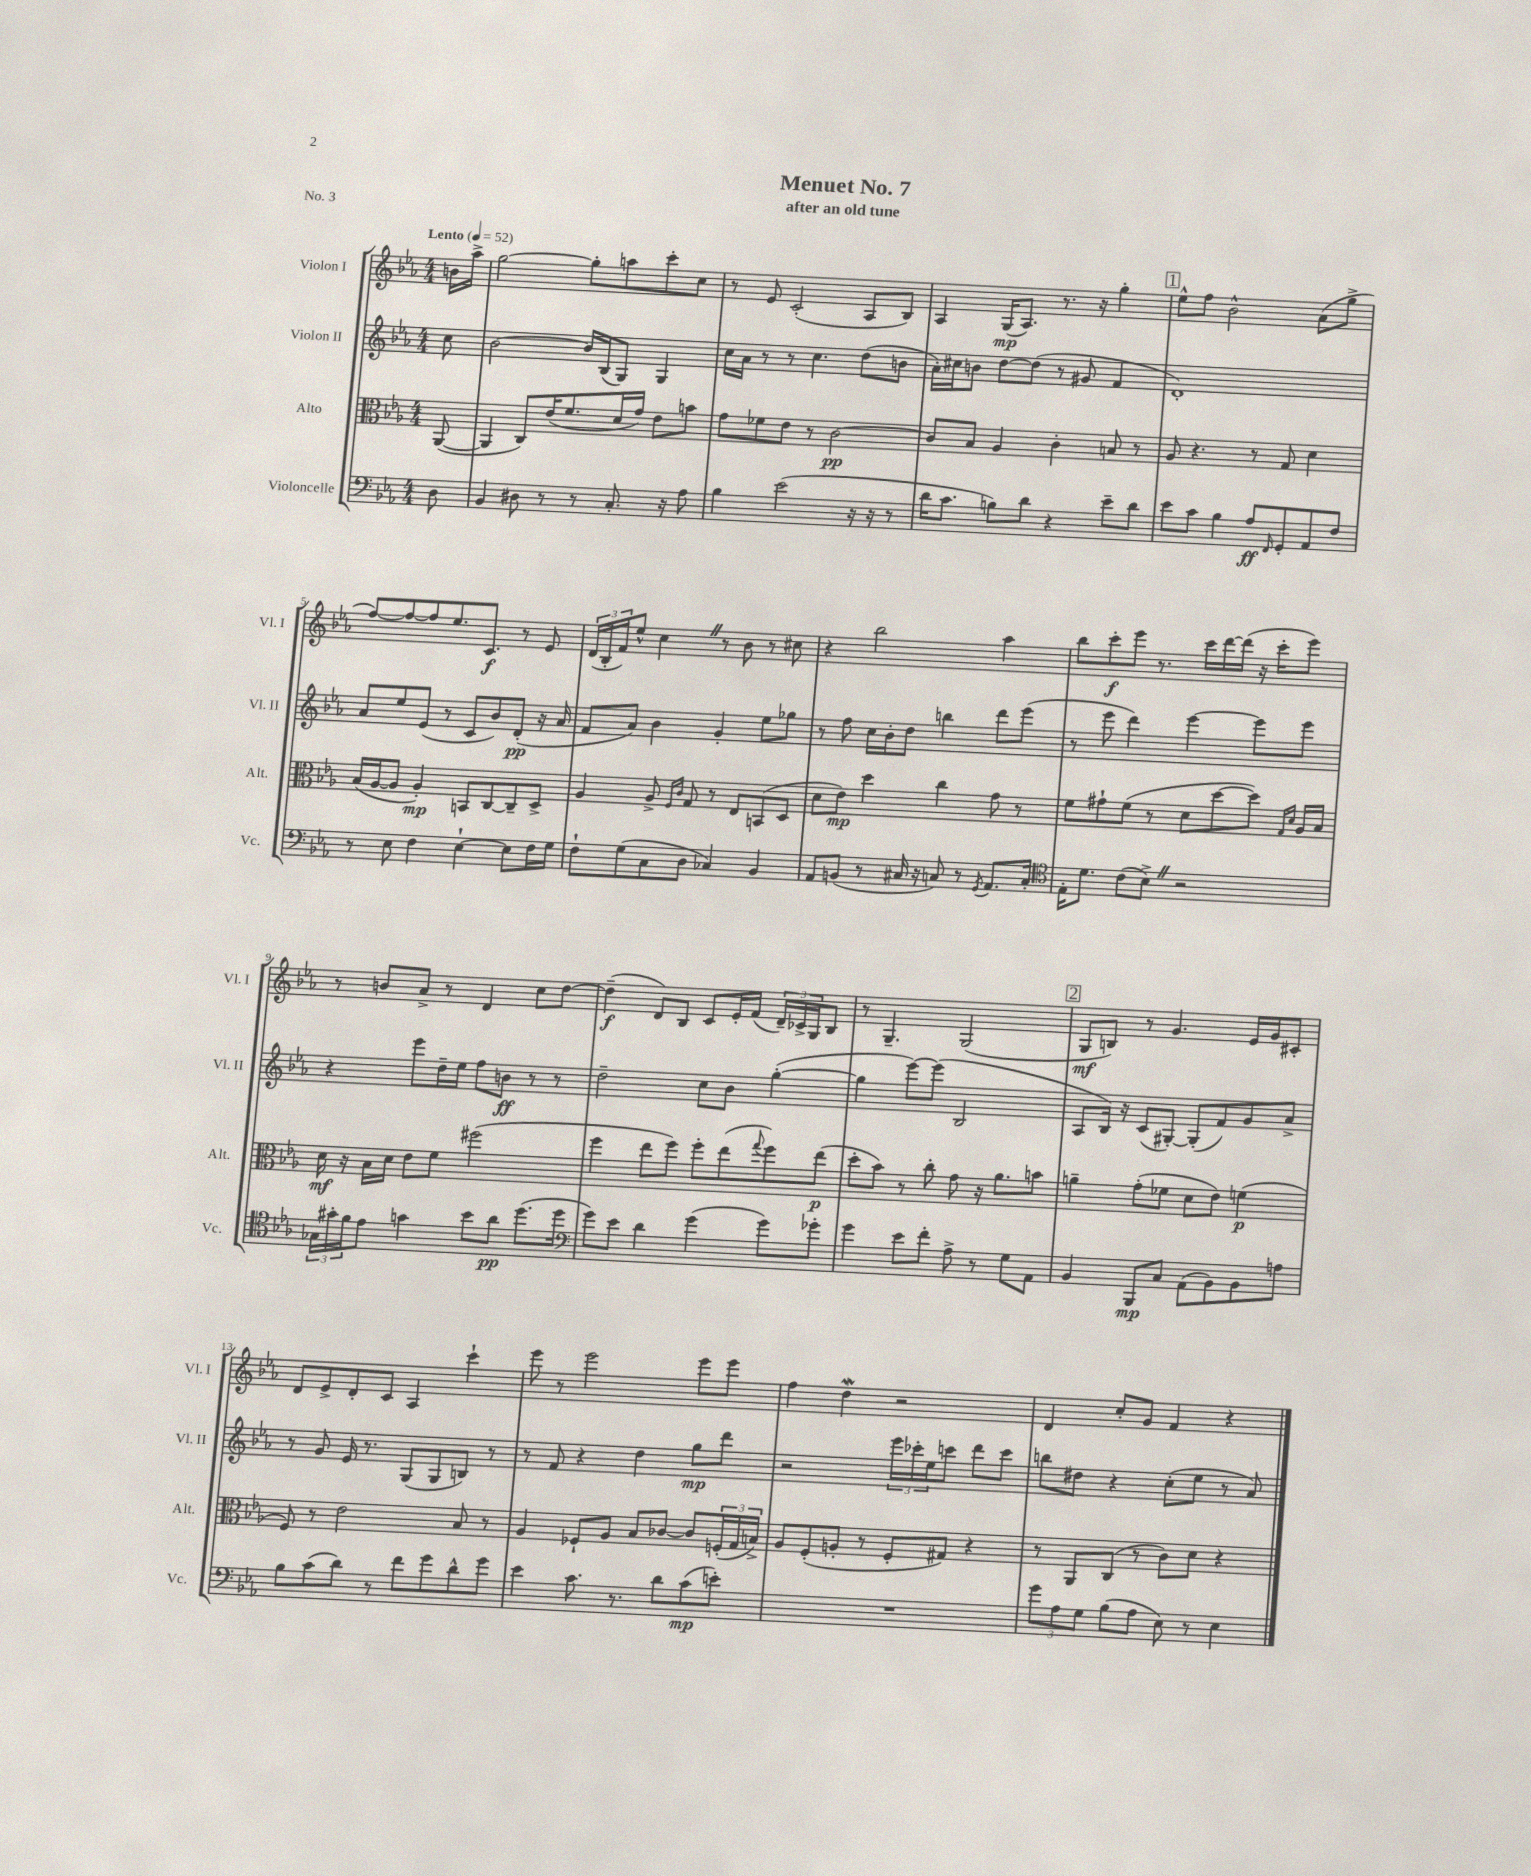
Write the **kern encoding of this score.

**kern	**kern	**kern	**kern
*staff4	*staff3	*staff2	*staff1
*clefF4	*clefC3	*clefG2	*clefG2
*k[b-e-a-]	*k[b-e-a-]	*k[b-e-a-]	*k[b-e-a-]
*M4/4	*M4/4	*M4/4	*M4/4
*MM52	*MM52	*MM52	*MM52
8D	([8AA-	8cc	16b
.	.	.	16aa-^
=	=	=	=
4BB-	4AA-]	[2b-	[2gg
8D#	8C)	.	.
8r	(16e-	.	.
.	8.f	.	.
8r	.	16b-]	8gg']
.	.	(16B-	.
8.C'	16d	8G)	8aa
.	16g)	.	.
.	8e-	4G	8ccc'
16r	.	.	.
8A-	8b	.	8cc
=	=	=	=
4B-	8g	16cc	8r
.	.	16a-	.
.	8f-	8r	8e-
(2e-	8e-	8r	(2c'
.	8r	4.cc	.
.	[2c	.	.
16r	.	(8dd	8A-
16r	.	.	.
8r	.	8b	8B-)
=	=	=	=
16d	8c]	16a-')	4A-
8.c	.	16cc#	.
.	8B-	8b	.
8B)	4A-	[8dd	(16G
.	.	.	8.A-)
8d	.	(8dd]	.
4r	4c'	8r	8.r
.	.	8g#	.
.	.	.	16r
8e-~	8B	4f	4gg'
8d	8r	.	.
=	=	=	=
8e-	8A-	1d')	8ee-^^
8c	4.r	.	8ff
4B-	.	.	2b-^^
8A-	8r	.	.
16qqFF	.	.	.
8GG'	8G	.	.
8AA-	4d	.	(8a-
8F	.	.	8gg^
=	=	=	=
8r	(16B-	8a-	[8ff)
.	[16A-	.	.
8E-	8A-]	8ee-	8ff_
4F	4A-')	(8e-	8ff]
.	.	8r	8.ee-
[4E-`	8BB	8c	.
.	.	.	8.c
.	[8C	8b-)	.
8E-]	8C~]	(8d'	8r
16F	8D^	16r	8e-
16G	.	16a-	.
=	=	=	=
8F`	4A-	8f	(24d
.	.	.	24B-'
.	.	.	24f)
(8G	.	8a-)	8ee-^^
8C	8A-^	4b-	4cc
.	16qqF	.	.
.	16qqc	.	.
8D	8G	.	.
4C-)	8r	4g'	8r
.	8E-	.	8b-
4BB-	(8BB	8ee-	8r
.	8D	8gg-	8cc#
=	=	=	=
8AA-	8d	8r	4r
(8BB	8e-)	8ff	.
8r	4dd	16cc	2bb-
.	.	16b-'	.
16C#	.	8dd	.
16r	.	.	.
8C)	4cc	4bb	.
8r	.	.	.
8qGG	.	.	.
8.AA-	8g	8ddd	4aa-
.	8r	(8eee-	.
16C'	.	.	.
=	=	=	=
*clefC4	*	*	*
16E-'	8f	8r	8bb-
8.d	.	.	.
.	8g#`	8eee-	8ccc'
(8c	(8f	4ddd)	8eee-
8B-^)	8r	.	8.r
2r	8d	[4eee-	.
.	.	.	16ccc
.	[8dd	.	[16ddd
.	.	.	(16ddd]
.	8dd])	8eee-]	16r
.	.	.	16ccc'
.	16qqG	.	.
.	16qqd	.	.
.	16A-	8eee-	8eee-)
.	16B-	.	.
=	=	=	=
24G-	16d	4r	8r
24g#'	.	.	.
.	16r	.	.
24f	.	.	.
8e-	16B-	.	8b
.	16d	.	.
4g	8e-	8eee-	8a-^
.	8f	16dd~	8r
.	.	16ee-	.
8b-	(2ff#	8ff	4d
8a-	.	8b	.
(8.dd	.	8r	8cc
.	.	8r	[8dd
16dd	.	.	.
=	=	=	=
*clefF4	*	*	*
8g)	4ff	2dd~	(4dd~]
8e-	.	.	.
4d	8ee-	.	8d)
.	8ff)	.	8B-
(4g	8ff'	8cc	8c
.	(8ee-	8b-	16e-'
.	.	.	(16f
.	8qqgg	.	.
8g)	8ff)	([4gg'	24d~)
.	.	.	24c-^
.	.	.	24G
8g-'	(8ee-	.	8B-
=	=	=	=
4g	8dd'	4gg]	8r
.	8b-)	.	4.G~
8e-	8r	[8eee-)	.
8f'	8cc'	(8eee-]	.
8A-^	8g	2B-	(2G
8r	16r	.	.
.	8.a-	.	.
8G	.	.	.
8AA-	8b	.	.
=	=	=	=
4BB-	4a~	8A-	8G
.	.	16B-)	8B)
.	.	16r	.
8BBB-	(8g'	(8c	8r
8C	8f-	[8G#')	4.g
(8AA-	8d	(8G#']	.
8BB-)	8e-)	8f)	.
8BB-	(4f	8g	16e-
.	.	.	16g
8A	.	8a-^	8c#'
=	=	=	=
8B-	8F)	8r	8d
(8c	8r	8g	8e-^
8d)	2e-	16e-	8d'
.	.	8.r	.
8r	.	.	8c
8f	.	(8G	4A-
8g	.	8G	.
8d^^	8B-	8B)	4ccc`
8g	8r	8r	.
=	=	=	=
4e-	4A-	8r	8eee-
.	.	8f	8r
8.c	8F-`	4r	2eee-
.	8A-	.	.
8.r	.	.	.
.	8B-	4dd	.
8d	[8c-	.	.
(8c	8c-]	8gg	8eee-
8e')	(24F'	8ddd	8eee-
.	24G	.	.
.	24B^)	.	.
=	=	=	=
1r	8A-	2r	4ff
.	(8F'	.	.
.	8A'	.	4dd
.	8r	.	.
.	8F'	24eee-	2r
.	.	24ccc-'	.
.	.	24ee-	.
.	8G#)	8ccc	.
.	4r	8ddd	.
.	.	8ccc	.
=	=	=	=
12g	8r	8bb	4d
12A-	.	.	.
.	8AA-	8dd#	.
12G	.	.	.
(8B-	(8C	4r	8cc'
8A-	8r	.	8g
8E-)	8c)	(8cc'	4f
8r	8d	8ee-	.
4E-	4r	8r	4r
.	.	8a-)	.
==	==	==	==
*-	*-	*-	*-
